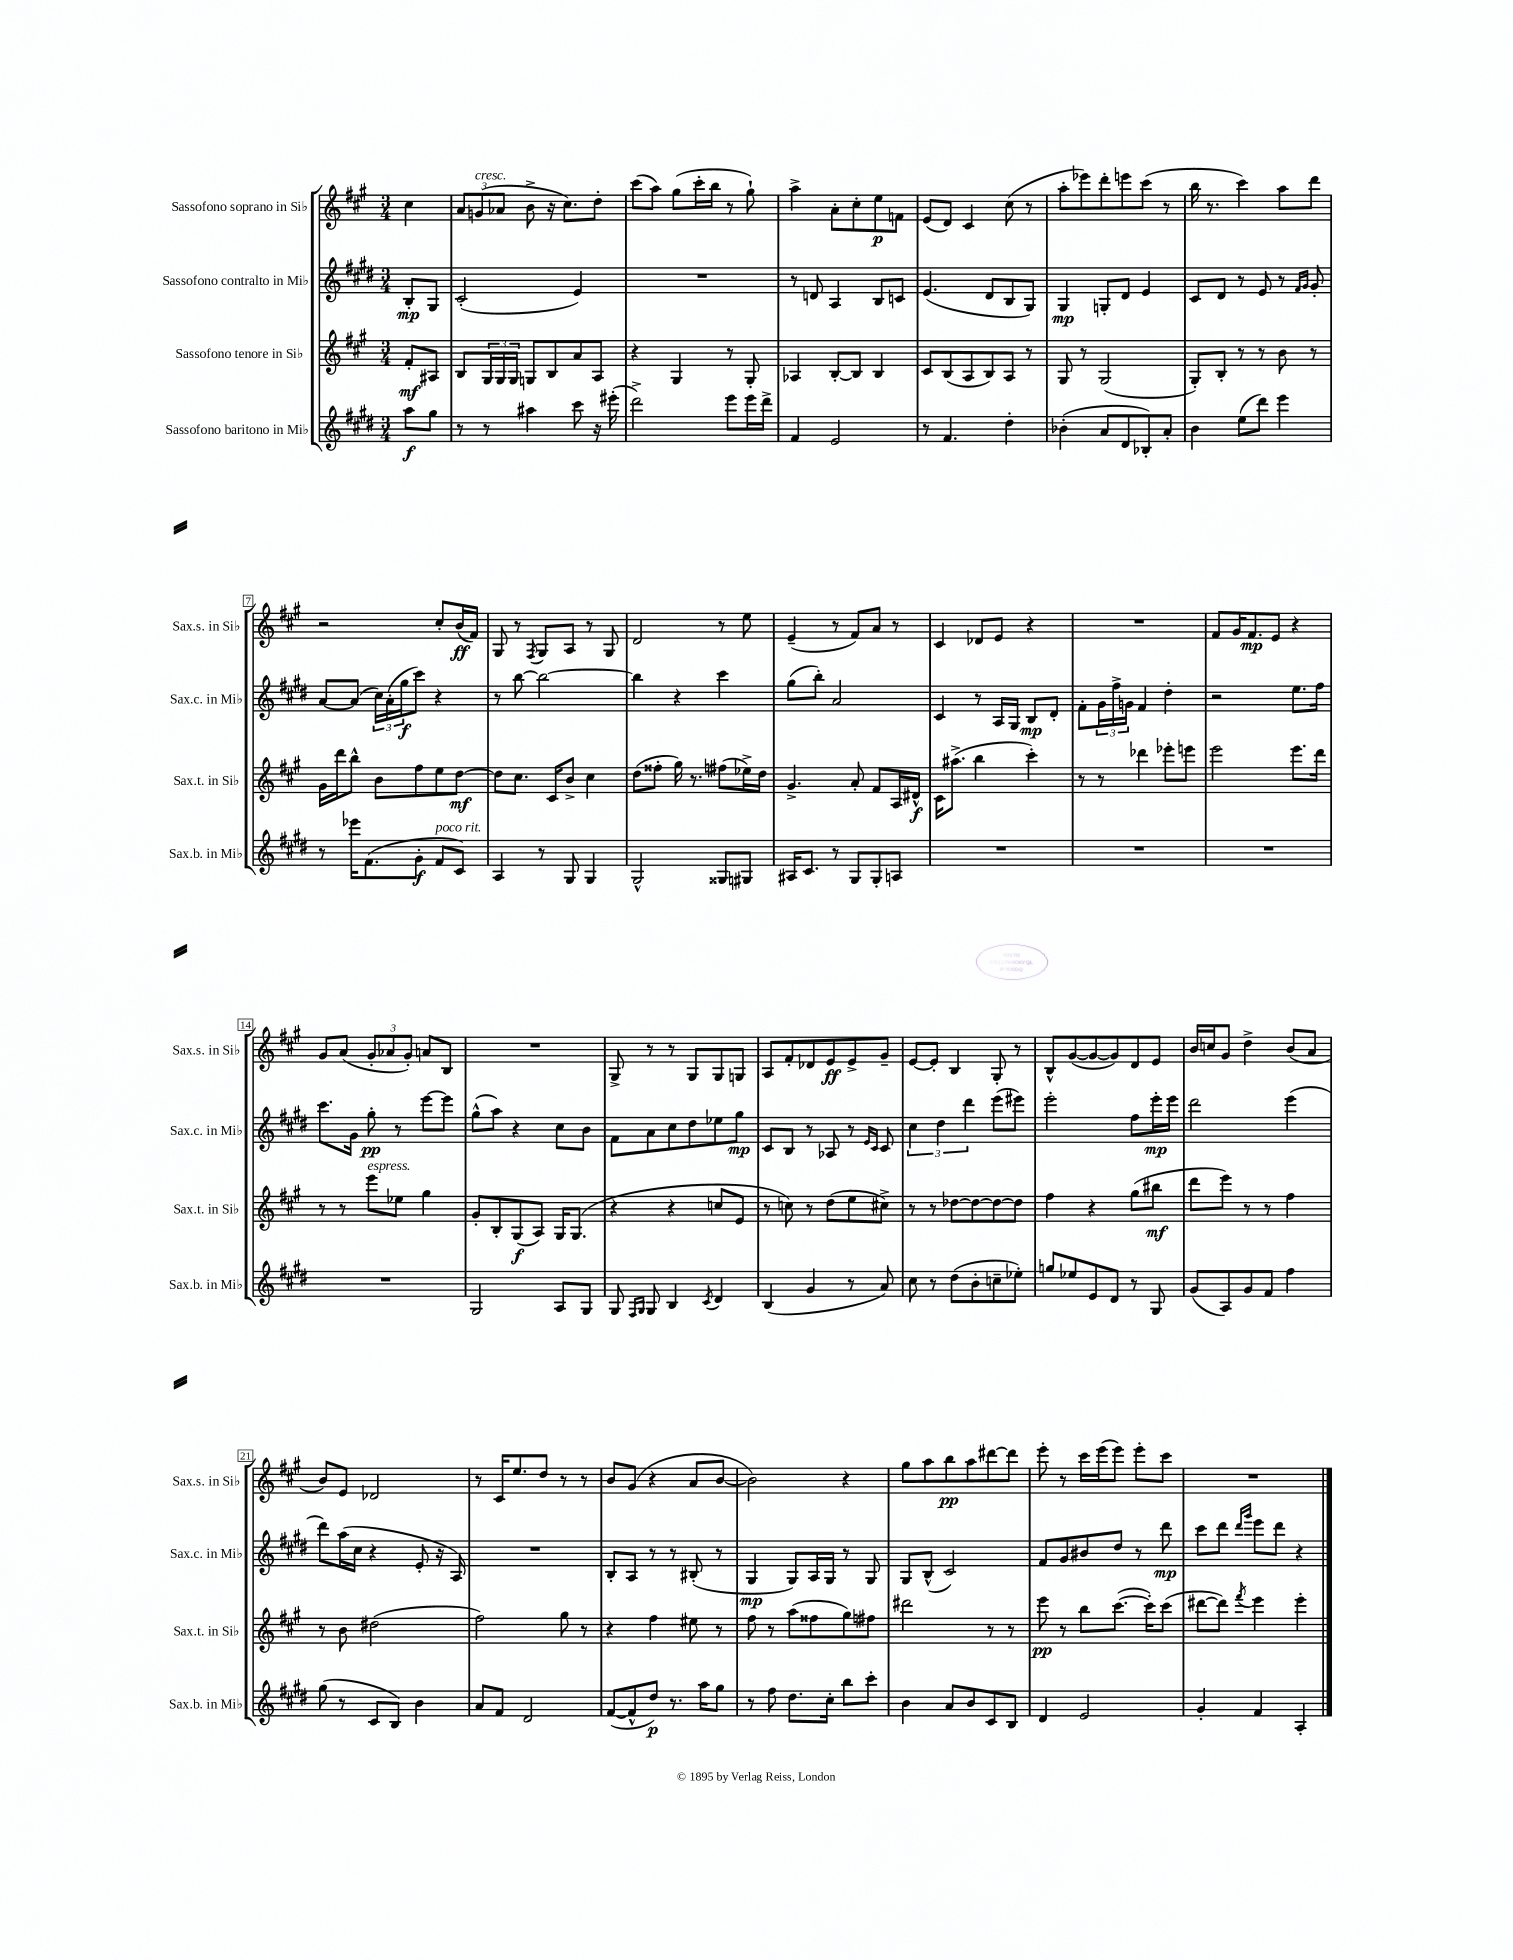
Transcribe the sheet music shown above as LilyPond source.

<<
\new StaffGroup <<
\new Staff = "s0" \with { instrumentName = "Sassofono soprano in Sib" shortInstrumentName = "Sax.s. in Sib" } {
    \clef treble \key a \major \numericTimeSignature \time 3/4 \partial 4
    cis''4 |
    \tuplet 3/2 { a'8 g'8^\markup { \italic "cresc." }( aes'8 } b'8-> r16 cis''8.) d''8-. |
    cis'''8( a''8) gis''8( cis'''16-. b''16 r8 gis''8-!) |
    a''4-> a'8-. cis''8-. e''8\p f'8 |
    e'8( d'8) cis'4 cis''8( r8 |
    a''8-. ees'''8) d'''8-. e'''8 cis'''8( r8 |
    b''16 r8. cis'''4) a''8 d'''8 |
    r2 cis''8-. b'16\ff( fis'16) |
    gis8 r8 \acciaccatura { fis8 } gis8 a8 r8 gis8 |
    d'2 r8 e''8 |
    e'4--( r8 fis'8) a'8 r8 |
    cis'4 des'8 e'8 r4 |
    R2. |
    fis'8 gis'16 fis'8.\mp e'8 r4 |
    gis'8 a'8( \tuplet 3/2 { gis'8-. aes'8 gis'8-.) } a'8 b8 |
    R2. |
    gis8-> r8 r8 gis8 gis8 g8 |
    a8 fis'8-. des'8 e'8\ff e'8-> gis'8-- |
    e'8~ e'8-. b4 gis8-. r8 |
    b8-^ gis'8~( gis'8~ gis'8) d'8 e'8 |
    b'16 c''16 gis'8 d''4-> b'8( a'8 |
    b'8) e'8 des'2 |
    r8 cis'16 e''8. d''8 r8 r8 |
    b'8 gis'8( r4 a'8 b'8~ |
    b'2) r4 |
    gis''8 a''8 b''8\pp a''8 dis'''8~ dis'''8 |
    e'''8-. r8 cis'''16 e'''16( e'''8) e'''8-. cis'''8 |
    R2. \bar "|." |
}
\new Staff = "s1" \with { instrumentName = "Sassofono contralto in Mib" shortInstrumentName = "Sax.c. in Mib" } {
    \clef treble \key e \major \numericTimeSignature \time 3/4 \partial 4
    b8-.\mp gis8 |
    cis'2-.( e'4) |
    R2. |
    r8 d'8 a4 b8 c'8 |
    e'4.( dis'8 b8 gis8) |
    gis4\mp g8-. dis'8 e'4 |
    cis'8 dis'8 r8 e'8 r8 \grace { fis'16 gis'16 } gis'8-. |
    a'8~ a'8( \tuplet 3/2 { cis''16) a'16-.( gis''16\f } cis'''8) r4 |
    r8 b''8~ b''2~ |
    b''4 r4 cis'''4 |
    gis''8( b''8-.) a'2 |
    cis'4 r8 a16 gis16 b8\mp dis'8-. |
    fis'8-. \tuplet 3/2 { gis'16 fis''16-> g'16 } fis'4 dis''4-. |
    r2 e''8. fis''16 |
    cis'''8. gis'16 gis''8-.\pp r8 e'''8~ e'''8 |
    gis''8-^( a''8) r4 cis''8 b'8 |
    fis'8 a'8 cis''8 dis''8 ees''8 gis''8\mp |
    cis'8 b8 r8 aes8 r8 \grace { e'16 cis'16 } cis'8 |
    \tuplet 3/2 { cis''4 dis''4 dis'''4 } e'''8( eis'''8) |
    e'''2-. fis''8 e'''16-.\mp e'''16 |
    dis'''2 e'''4( |
    dis'''8) a''16( cis''16 r4 e'8-. r16 a16) |
    R2. |
    b8-. a8 r8 r8 bis8-.( r8 |
    gis4\mp gis8) a16 gis16 r8 gis8 |
    gis8 b8-^( cis'2) |
    fis'8 gis'8 bis'8 dis''8 r8 dis'''8\mp |
    cis'''8 dis'''8 \grace { dis'''16 gis'''16 } e'''8 dis'''8 r4 \bar "|." |
}
\new Staff = "s2" \with { instrumentName = "Sassofono tenore in Sib" shortInstrumentName = "Sax.t. in Sib" } {
    \clef treble \key a \major \numericTimeSignature \time 3/4 \partial 4
    fis'8-.\mf ais8 |
    b8 \tuplet 3/2 { gis16 gis16 gis16 } g8 b8 a'8 a8 |
    r4 gis4 r8 gis8-. |
    aes4 b8~-. b8 b4 |
    cis'8 b8( a8 b8) a8 r8 |
    gis8 r8 gis2( |
    gis8-.) b8-. r8 r8 b'8 r8 |
    gis'16 d'''16 b''8-^ b'8 fis''8 e''8 d''8~\mf |
    d''8 cis''8. cis'16 b'8-> cis''4 |
    d''8( fisis''8-. gis''16) r8. fis''8( ees''16->) d''16 |
    gis'4.-> a'8-. fis'8 a16 dis'16-^\f |
    cis'16 ais''8.->( b''4 cis'''4-.) |
    r8 r8 des'''4 ees'''8-. e'''8 |
    e'''2 e'''8. d'''16 |
    r8 r8 e'''8^\markup { \italic "espress." } ees''8 gis''4 |
    gis'8-. b8-. gis8\f( a8) gis16 gis8.( |
    r4 r4 c''8 e'8 |
    r8 c''8) r8 d''8( e''8 cis''8->) |
    r8 r8 des''8~ des''8~ des''8~ des''8 |
    fis''4 r4 gis''8( bis''8\mf |
    d'''8 e'''8) r8 r8 fis''4 |
    r8 b'8 dis''2( |
    fis''2) gis''8 r8 |
    r4 fis''4 eis''8 r8 |
    fis''8 r8 a''8( fisis''8 gis''8) fis''8 |
    dis'''2 r8 r8 |
    e'''8\pp r8 b''8 cis'''8.~( cis'''16-.) cis'''8( |
    dis'''8~ dis'''8) \acciaccatura { fis'''8 } e'''4 e'''4-. \bar "|." |
}
\new Staff = "s3" \with { instrumentName = "Sassofono baritono in Mib" shortInstrumentName = "Sax.b. in Mib" } {
    \clef treble \key e \major \numericTimeSignature \time 3/4 \partial 4
    a''8\f gis''8 |
    r8 r8 ais''4 cis'''8 r16 eis'''16-.( |
    dis'''2->) e'''8 e'''16 dis'''16-> |
    fis'4 e'2 |
    r8 fis'4. dis''4-. |
    bes'4-.( a'8 dis'8 bes8-.) a'8-. |
    b'4 e''8( dis'''8) e'''4 |
    r8 ees'''16 fis'8.( gis'8-.\f fis'8^\markup { \italic "poco rit." } cis'8) |
    a4 r8 gis8 gis4 |
    gis2-^ gisis8 gis8 |
    ais16 cis'8. r8 gis8 gis8-. a8 |
    R2. |
    R2. |
    R2. |
    R2. |
    gis2 a8 gis8 |
    gis8 \grace { fis16 gis16 } gis8 b4 \acciaccatura { cis'8 } dis'4 |
    b4( gis'4 r8 a'8) |
    cis''8 r8 dis''8( b'8-. c''8-- ees''8-.) |
    g''8 ees''8 e'8 dis'8 r8 gis8 |
    gis'8( a8) gis'8 fis'8 fis''4 |
    gis''8( r8 cis'8 b8) b'4 |
    a'8 fis'8 dis'2 |
    fis'8~( fis'8-^ dis''8\p) r8. a''16 gis''8 |
    r8 fis''8 dis''8. cis''16-. b''8 cis'''8-. |
    b'4 a'8 b'8 cis'8 b8 |
    dis'4 e'2 |
    gis'4-. fis'4 a4-. \bar "|." |
}
>>
>>
\layout { \context { \Score \override BarNumber.stencil = #(make-stencil-boxer 0.1 0.3 ly:text-interface::print) } }
